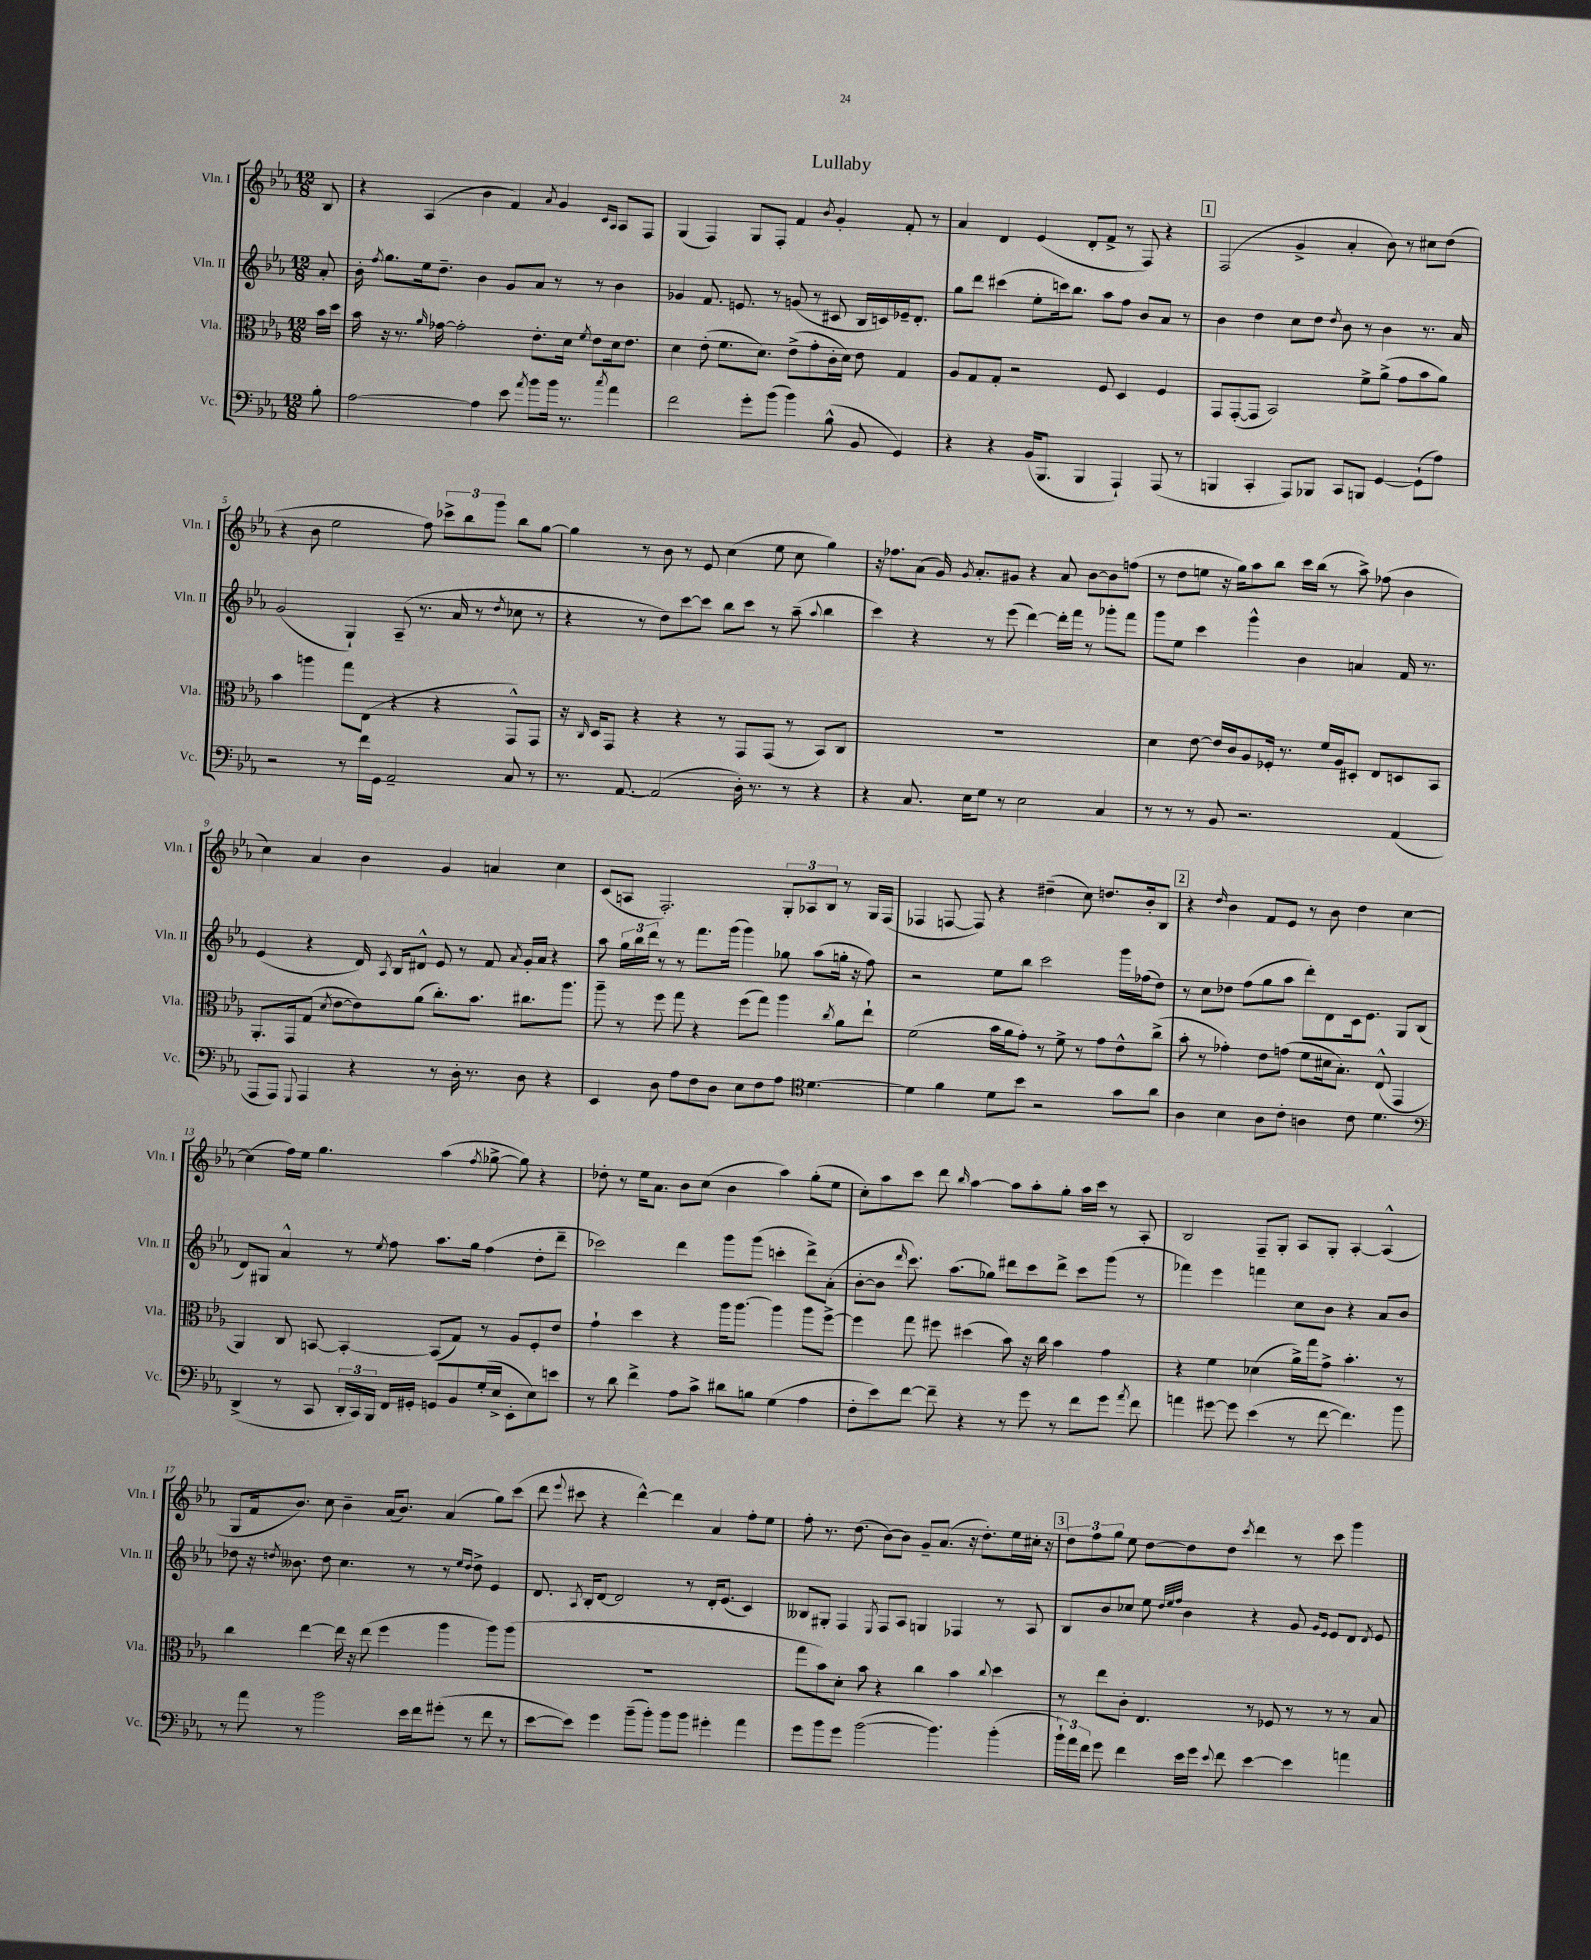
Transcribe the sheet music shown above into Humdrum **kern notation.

**kern	**kern	**kern	**kern
*staff4	*staff3	*staff2	*staff1
*clefF4	*clefC3	*clefG2	*clefG2
*k[b-e-a-]	*k[b-e-a-]	*k[b-e-a-]	*k[b-e-a-]
*M12/8	*M12/8	*M12/8	*M12/8
8B-'	16b-	8a-'	8B-
.	16dd	.	.
=	=	=	=
[2A-	16b-	16b-'	4r
.	.	8qff	.
.	16r	8.gg	.
.	8.r	.	.
.	.	16ee-	(4A-
.	16qqa-	.	.
.	[16g-	8.dd~	.
.	2g-']	.	.
4A-]	.	4b-	4b-
8e-	.	8g	4f)
8qa-	.	.	.
8b-	8.e-'	8a-	.
.	.	.	8qa-
16b-	.	8r	4g
8.r	16d	.	.
.	8qf	.	.
.	8e-	8r	.
.	.	.	16qqc
8qcc	.	.	16qqA-
4a-	16d	4b-	8A-
.	8.e-	.	.
.	.	.	8F
=	=	=	=
2f	4d	4g-	(4G
.	(8e-'	8.f	4F)
.	8.f	.	.
.	.	8.e	.
8g'	.	.	8G
.	8.d)	.	.
(8b-	.	8r	8F'
4b-)	(8e-^	(8g	4f
.	8g'	8r	.
.	.	.	8qb-
(8B-^^	16c'	8c#	4g'
.	16d)	.	.
8BB-	8e-	16B-	.
.	.	16c)	.
4GG)	4G	16e-~	8f'
.	.	8.d'	.
.	.	.	8r
=	=	=	=
4r	8A-	8gg	4a-
.	8G	8ddd	.
4r	8G'	(4ccc#	4d
.	2r	.	.
(16BB-	.	8ee-'	(4e-
8.BBB-	.	.	.
.	.	16ccc)	.
.	.	8.bb-	.
4BBB-	.	.	8d'
.	8F	8aa-	8f^
4AAA-`)	4D	8ff	8r
.	.	8b-	8F)
(8AAA-	4F	8a-	4r
8r	.	8r	.
=	=	=	=
4BBB	8GG	4b-	(2F
.	([8GG'	.	.
4CC'	8GG]	4dd	.
.	2BB-)	.	.
8AAA-)	.	8cc	4g^
8BBB-	.	8dd	.
.	.	8qdd	.
8CC	.	8b-	4a-'
8BBB	8f^	8r	.
[4GG	(8a-^	4b-	8b-)
.	8g	.	8r
(8GG`]	8b-	8.r	8cc#
8A-)	8a-)	.	(8dd
.	.	16a-	.
=	=	=	=
2r	4b-	(2g	4r
.	4aa	.	8b-
.	.	.	2ee-
8r	8gg	4G`)	.
16f	(8E-	.	.
16GG	.	.	.
2AA-~	4r	(8A-~	.
.	.	8.r	8ff)
.	4r	.	12ccc-^
.	.	16a-	.
.	.	.	12bb-
.	.	8r	.
.	.	.	12ggg
.	.	8qdd	.
8C	8GG^^)	8cc-	8bb-
8r	8GG	8r	[8gg
=	=	=	=
8.r	16r	4r	4gg]
.	16qqC	.	.
.	16D	.	.
.	8GG	.	.
[8.AA-	.	.	.
.	4r	8r	8r
(2AA-]	.	8dd)	8b-
.	4r	[8ccc	8r
.	.	8ccc]	8e-
.	8r	8bb-	(4cc
16D')	8GG	8ccc	.
8.r	.	.	.
.	(8GG	8r	8ee-
8r	8r	(8aa-~	8cc
.	.	8qqaa-	.
4r	8BB-)	4bb-	4gg)
.	8C	.	.
=	=	=	=
4r	1.r	4ccc)	16r
.	.	.	8.ff-
8.C	.	4r	(8a-
.	.	.	16g)
.	.	.	8qg
16E-	.	.	8.a-'
8G	.	8r	.
8r	.	(8eee-	8g#
2E-	.	[4ddd)	4r
.	.	16ddd']	8a-
.	.	16fff	.
.	.	8r	[8b-
4C	.	8ggg-'	8b-]
.	.	8fff	(8ff
=	=	=	=
8r	4d	8ggg	8r
8r	.	8ee-	8dd
8r	[8e-	4ccc	8ee
8BB-	16e-]	.	16r
.	16c	.	16gg)
2.r	8A-	4ggg^^	8aa-
.	16F-'	.	8bb-
.	8.r	.	.
.	.	4b-	16ccc
.	.	.	(16bb-
.	16f	.	8r
.	16A-	.	.
.	8D#'	4a	8aa-^)
.	8E-	.	(8ff-
(4AA-	8D	16f	4b-
.	.	8.r	.
.	8BB-	.	.
=	=	=	=
8AAA-	8.AA-'	(4e-	4cc)
8AAA-)	.	.	.
.	16GG	.	.
8qqGGG	.	.	.
4AAA-	(8G	4r	4a-
.	8qd	.	.
.	[8e-	.	.
4r	8e-])	16d)	4b-
.	.	8qA-	.
.	.	16B-	.
.	(8a-	8d#^^	.
8r	8.cc')	8e-	4g
16D'	.	8r	.
8.r	8.b-	.	.
.	.	8f	4a
.	.	8qa-	.
8D	8.cc#	16g'	.
.	.	16a-	.
4r	.	4r	4cc
.	8.aa-	.	.
=	=	=	=
4EE-	8aa-~	8aa-	(8c
.	8r	24gg	8A
.	.	24bb-	.
.	.	24ddd	.
8D	8ff	8r	2.F')
8A-	8gg	8r	.
8F	4r	8.fff	.
8D	.	.	.
.	.	(16ggg	.
8E-	(8ff	4ggg)	.
8F	8gg)	.	.
8A-	4aa-	8gg-	12G'
.	.	.	12A-
*clefC4	*	*	*
[4.d	.	(8aa-	.
.	.	.	12B-
.	8qcc	.	.
.	8a-	16gg'	8r
.	.	16r	.
.	8ee-`	8ff)	16G
.	.	.	(16F
=	=	=	=
4d]	(2f	2r	4F-
4f	.	.	[8F
.	.	.	8F])
8d	16b-	8ee-	4r
.	16a-	.	.
8b-	8g')	8bb-	.
2r	8r	2ccc	(4dd#~
.	8f^	.	.
.	8r	.	8cc)
.	8g	.	8.dd
8g	8e-^^	16ggg	.
.	.	(16ff-	16b-'
8a-	(8cc^	8dd)	8B-
=	=	=	=
4A-	8b-'	8r	4r
.	8r	8cc	.
.	.	.	16qqdd
4B-	4g-')	8dd-	4b-
.	.	(8ff	.
8A-	8e-	8gg	8f
8c'	(8g	8aa-	8e-
4A	8f	8ddd')	8r
.	16d#	8d	8b-
.	8.B-')	.	.
8c	.	16c	4dd
.	.	8.e-	.
4.d	(8E-^^	.	.
.	4GG	8G	[4cc
.	.	(8B-	.
=	=	=	=
*clefF4	*	*	*
(4DD^	4AA-)	8d)	(4cc]
.	.	8G#	.
8r	8C	4a-^^	16ff)
.	.	.	16ee-
8CC	[8BB	.	4.gg
24DD'	4BB'_	8r	.
24CC)	.	.	.
24BBB-	.	.	.
.	.	8qee-	.
16FF	.	8ff	.
16GG#'	.	.	.
8GG	(8BB]	8.aa-	(4aa-
8BB-	8G)	.	.
.	.	16gg	.
.	.	.	8qff
(16G'	8r	(4ff	[8gg-^
16E-^	.	.	.
8EE-'	8A-	.	8gg-])
8E-)	8F'	8dd'	4r
8e	8e-	8ddd~	.
=	=	=	=
8r	4g`	2ccc-)	8dd-'
8d	.	.	8r
4f^	4dd	.	16ee-
.	.	.	8.a-
8A-	4r	4ddd	8b-
8c^	.	.	(8cc
8d#	16aa-	8ggg	4b-
.	[8.aa-	.	.
8B	.	(8ggg	.
(4G	4aa-]	4ccc'	4aa-)
4A-	8aa-	8ddd^)	(8gg'
.	[8ff^	(8a-'	8ee-
=	=	=	=
8F'	4ff]	[8b-'	8cc')
8e-)	.	8b-]	8aa-
.	.	16qqddd	.
[8f	8gg	8.ccc)	8ccc
8f~]	8ff#	.	8ddd
.	.	(8.aa-	.
.	.	.	16qqbb-
4r	(4dd#	.	[4aa-
.	.	8gg-)	.
8r	8b-)	8ddd#	8aa-]
8g	16r	8ccc	8aa-'
.	16cc	.	.
8r	4b-	8ddd#^	8gg'
8f	.	8ccc	16aa-
.	.	.	16ccc
8g	4g	(8ggg	8r
8qa-	.	.	.
8f	.	8r	8A-'
=	=	=	=
4a	4r	4fff-)	2B-
[8g#	4f	4eee-	.
8g#]	.	.	.
(4e-	(4d-	4fff	8F~
.	.	.	8G'
8r	16a-^)	8cc	8A-
.	16gg	.	.
[8f	8g^	8b-	8G'
4.f])	4.b-'	4r	[4A-'
.	.	8a-	(4A-^^]
8b-	8r	8b-	.
=	=	=	=
8r	4cc	8dd-	8G
8a-	.	16r	16f
.	.	8qdd	.
.	.	8.b--	8.b-)
8r	[4ee-	.	.
2b-	.	8dd	8cc
.	16ee-]	4.cc	4b-~
.	16r	.	.
.	(8ee-	.	.
.	4ff	.	(16a-
.	.	.	8.b-)
16e-	.	8r	.
16f	.	.	.
(8g#'	4aa-	8r	(4a-
.	.	16qqee-	.
.	.	16qqdd	.
8r	.	8dd^	.
8f	8aa-)	4e-	8gg)
8r	(8aa-	.	(8ccc
=	=	=	=
[8e-	1.r	8.d	8ddd
.	.	.	8qqeee-
8e-])	.	.	8ccc#
.	.	8qA-	.
.	.	16B-'	.
4g	.	[8d	4r
.	.	2d]	.
(8b-~	.	.	[4ddd^^)
8b-')	.	.	.
8b-	.	.	4ddd]
8b-	.	8r	.
4g#'	.	16d'	4a-
.	.	(8.e-	.
4a-	.	4c)	8ff'
.	.	.	8ee-
=	=	=	=
8g	8gg	8B--	8ff'
8b-	8b-)	8G#'	8.r
8g	8d'	4F	.
.	.	.	(8.dd
([2b-	8b-	.	.
.	.	8qE-	.
.	4r	8F	[8b-)
.	.	8A-	8b-]
.	4cc	4G	8g~
4.b-])	.	.	(8.a-
.	4b-	4F-	.
.	.	.	16r
.	.	.	8.dd')
.	8qqcc	.	.
(4b-'	4dd	8r	.
.	.	.	16ee-
.	.	8A-	16cc#'
.	.	.	16r
=	=	=	=
24b-`)	8r	8B-	12dd
24a-	.	.	.
24f	.	.	12ff
8g	8ee-	8b-	.
.	.	.	12gg
4f	8c'	8cc-	8ee-
.	4.E-	8ee-	[8dd
.	.	32qqdd	.
.	.	32qqee-	.
.	.	32qqff	.
16e-	.	4b-	8dd]
16g	.	.	.
8qqe-	.	.	.
8f	.	.	8dd
.	.	.	8qccc
[4e-	8r	4r	4ddd
.	8F-	.	.
4e-]	8r	8g	8r
.	.	16qqg	.
.	.	16qqe-	.
.	8r	8e-	8ccc
4a	8r	8d	4ggg
.	.	8qd	.
.	8B-	8e-	.
==	==	==	==
*-	*-	*-	*-
